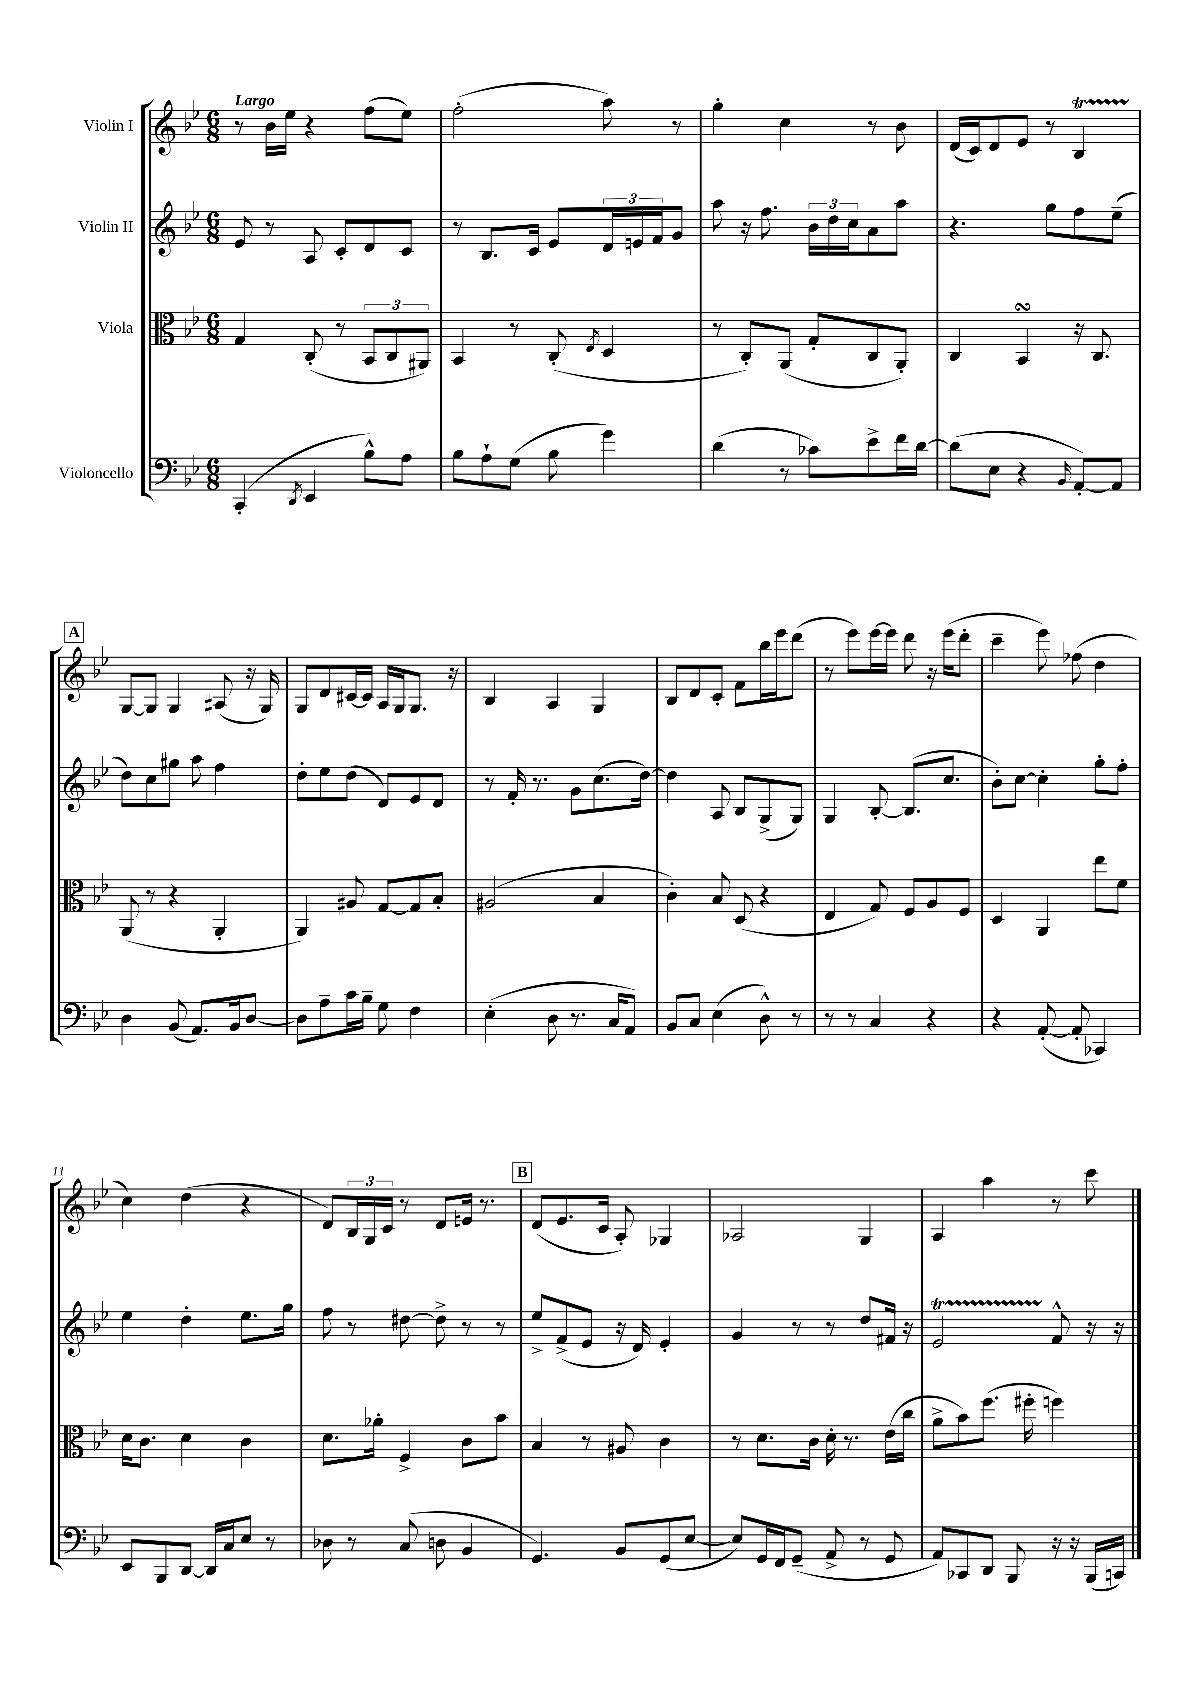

**kern	**kern	**kern	**kern
*staff4	*staff3	*staff2	*staff1
*clefF4	*clefC3	*clefG2	*clefG2
*k[b-e-]	*k[b-e-]	*k[b-e-]	*k[b-e-]
*M6/8	*M6/8	*M6/8	*M6/8
(4CC'/	4G/	8e-/	8r
.	.	8r	16b-\LL
.	.	.	16ee-\JJ
8qDD/	.	.	.
4EE-/	(8C'/	8A/	4r
.	8r	8c'/L	.
8B-^^\L)	12BB-/L	8d/	(8ff\L
.	12C/	.	.
8A\J	.	8c/J	8ee-\J)
.	12AA#/J)	.	.
=	=	=	=
8B-\L	4BB-/	8r	(2ff'\
8A`\	.	8.B-/L	.
(8G\J	8r	.	.
.	.	16c/Jk	.
8B-\	(8C'/	8e-/L	.
.	8qE-/	.	.
4g\)	4D/	24d/L	8aa\)
.	.	24e/	.
.	.	24f/J	.
.	.	8g/J	8r
=	=	=	=
(4d\	8r	8aa\	4gg'\
.	8C'/L)	16r	.
.	.	8.ff\	.
8r	(8AA/J	.	4cc\
8c-\L)	8G'/L	24b-\LL	.
.	.	24dd\	.
.	.	24cc\J	.
8e-^\	8C/	8a\	8r
16f\L	8AA'/J)	8aa\J	8b-\
[16d\JJ	.	.	.
=	=	=	=
(8d\]L	4C/	4.r	(16d/LL
.	.	.	16c/J)
8E-\J	.	.	8d/
4r	4BB-/	.	8e-/J
.	.	8gg\L	8r
16qqBB-/	.	.	.
[8AA'/L)	16r	8ff\	4B-/
.	8.C/	.	.
8AA/]J	.	(8ee-~\J	.
=	=	=	=
4D\	(8AA/	8dd\L)	[8G/L
.	8r	8cc\	8G/]J
(8BB-/	4r	8gg#\J	4G/
8.AA/L)	.	8aa\	.
.	4AA'/	4ff\	(8A#/
16BB-/k	.	.	.
[8D/J	.	.	16r
.	.	.	16G/)
=	=	=	=
8D\]L	4AA/)	8dd'\L	8G/L
8A~\	.	8ee-\	8d/
16c\L	8A#/	(8dd\J	[16c#/L
16B-~\JJ	.	.	16c#/]JJ
8G\	[8G/L	8d/L)	16A/LL
.	.	.	16G/J
4F\	8G/]	8e-/	8.G/J
.	8B-'/J	8d/J	.
.	.	.	16r
=	=	=	=
(4E-'\	(2A#/	8r	4B-/
.	.	16f'/	.
.	.	8.r	.
8D\	.	.	4A/
8.r	.	8g\L	.
.	4B-/	(8.cc\	4G/
16C/LK	.	.	.
8AA/J)	.	.	.
.	.	[16dd\Jk)	.
=	=	=	=
8BB-/L	4c'\)	4dd\]	8B-/L
8C/J	.	.	8d/
(4E-\	8B-/	8A/	8c'/J
.	(8D/	8B-/L	8f\L
8D^^\)	4r	(8G^/	16bb-\L
.	.	.	16eee-\J
8r	.	8G/J)	(8ddd\J
=	=	=	=
8r	4E-/	4G/	8r
8r	.	.	8eee-\L)
4C/	8G/)	[8B-'/	[16eee-\L
.	.	.	16eee-\]JJ
.	8F/L	(8.B-/]L	8ddd\
4r	8A/	.	16r
.	.	8.cc/J	(16eee-\LK
.	8F/J	.	8ddd'\J
=	=	=	=
4r	4D/	8b-'\L)	4ccc~\
.	.	[8cc\J	.
([8AA'/	4AA/	4cc'\]	8eee-\)
8AA'/]	.	.	(8ff-\
4CC-/)	8ee-\L	8gg'\L	4dd\
.	8f\J	8ff'\J	.
=	=	=	=
8EE-/L	16d\LK	4ee-\	4cc\)
.	8.c\J	.	.
8BBB-/	.	.	.
[8DD/J	4d\	4dd'\	(4dd\
16DD/]LL	.	.	.
16C/J	.	.	.
8E-/J	4c\	8.ee-\L	4r
8r	.	.	.
.	.	16gg\Jk	.
=	=	=	=
8D-\	8.d\L	8ff\	8d/L)
8r	.	8r	24B-/L
.	.	.	24G/
.	16a-'\Jk	.	.
.	.	.	24c/JJ
(8C/	4F^/	[8dd#\	8r
8D\	.	8dd#^\]	8d/L
4BB-/	8c\L	8r	16e/Jk
.	.	.	8.r
.	8b-\J	8r	.
=	=	=	=
4.GG/)	4B-/	8ee-^/L	(8d/L
.	.	(8f^/	8.e-/
.	8r	8e-/J	.
.	.	.	16c/Jk
8BB-/L	8A#/	16r	8A'/)
.	.	16d/)	.
(8GG/	4c\	4e-'/	4G-/
[8E-/J	.	.	.
=	=	=	=
8E-/]L)	8r	4g/	2A-/
16GG/L	8.d\L	.	.
16FF/J	.	.	.
(8GG~/J	.	8r	.
.	16c\Jk	.	.
8AA^/	16d'\	8r	.
.	8.r	.	.
8r	.	8dd/L	4G/
8GG/	(16e-\LL	16f#/Jk	.
.	16cc\JJ	16r	.
=	=	=	=
8AA/L)	8a^\L	2e-/	4A/
8CC-/	8b-\)	.	.
8DD/J	(8.ff\J	.	4aa\
8BBB-/	.	.	.
.	16ff#'\	.	.
16r	4ff\)	8f^^/	8r
16r	.	.	.
(16BBB-/LL	.	16r	8ccc\
16CC/JJ)	.	16r	.
==	==	==	==
*-	*-	*-	*-
